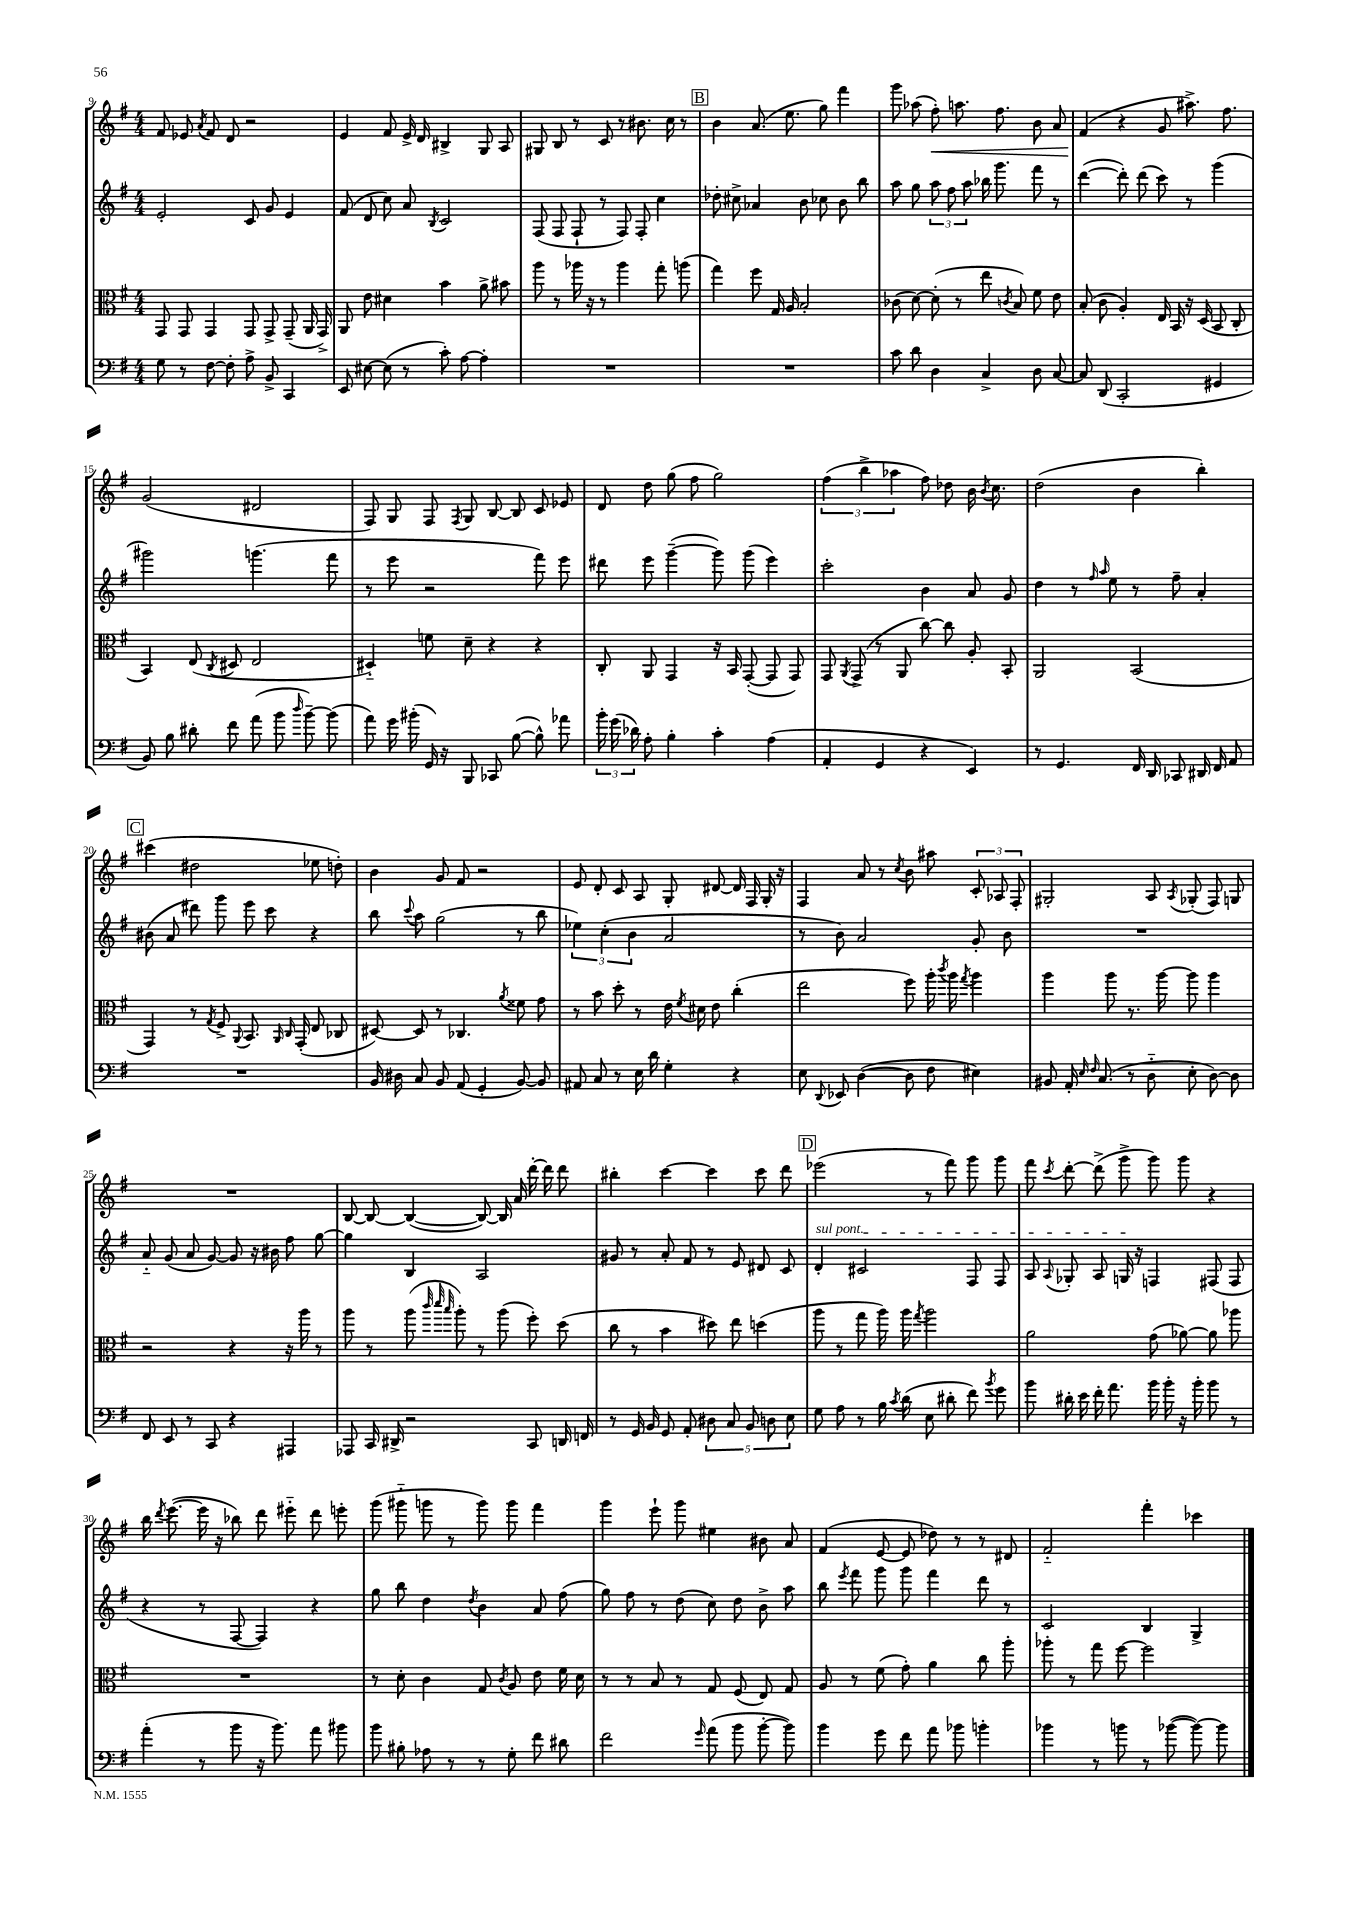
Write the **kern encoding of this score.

**kern	**kern	**kern	**kern
*staff4	*staff3	*staff2	*staff1
*clefF4	*clefC3	*clefG2	*clefG2
*k[f#]	*k[f#]	*k[f#]	*k[f#]
*M4/4	*M4/4	*M4/4	*M4/4
8G	8GG	2e'	8f#
8r	8GG	.	8e-
.	.	.	8qa
[8F#	4GG	.	8f#
8F#']	.	.	8d
8A^	8GG	8c	2r
8BB^	8GG^	8g	.
4CC	(8GG~	4e	.
.	16AA	.	.
.	16GG^)	.	.
=	=	=	=
8EE	8AA	(8f#	4e
[8E#	8e	8d	.
(8E#]	4d#	8cc)	8f#
8r	.	8a	16e^
.	.	.	16d
.	.	8qB	.
8c')	4b	2c	4B#^
[8A	.	.	.
4A']	8a^	.	8G
.	8b#	.	8A
=	=	=	=
1r	8aa	(8F#	8G#
.	8r	8F#	8B
.	16aa-	8F#`	8r
.	16r	.	.
.	8r	8r	8c
.	4aa-	8F#)	8r
.	.	8F#'	8.b#
.	8gg'	4cc	.
.	.	.	16cc
.	(8aa	.	8r
=	=	=	=
1r	4gg)	8dd-'	4b
.	.	8cc#^	.
.	8ff#	4a-	(8.a
.	16G	.	.
.	16A	.	8.ee
.	2B'	8b	.
.	.	8cc-	8gg)
.	.	8b	4fff#
.	.	8bb	.
=	=	=	=
8c	(8c-	8aa	8ggg
8d	[8d)	8gg	(8aa-
4D	(8d']	12aa	8ff#')
.	.	12ff#	.
.	8r	.	8.aa
.	.	12aa	.
4C^	8ee	16bb-	.
.	.	8.ggg	8.ff#
.	8qc	.	.
.	8B)	.	.
8D	8f#	8fff#	8b
[8C	8e	8r	8a
=	=	=	=
8C]	(8B'	([4ddd	(4f#
(8DD	8c	.	.
2CC'	4A')	8ddd'])	4r
.	.	(8ddd	.
.	16E	8ccc)	8g
.	16BB	.	.
.	16r	8r	8.aa#^)
.	(16D	.	.
4GG#	8BB	(4ggg	.
.	.	.	8.ff#
.	8C'	.	.
=	=	=	=
8BB)	4BB)	2ggg#)	(2g
8B	.	.	.
8d#'	(8E	.	.
.	8qC	.	.
8f#	8D#	.	.
(8a	2E	(4.ggg	2d#
8b	.	.	.
16qqdd	.	.	.
[8b~)	.	.	.
(8b]	.	8fff#	.
=	=	=	=
8a)	4D#'~)	8r	8F#)
16g	.	8eee	8G
(16b#'	.	.	.
16GG)	8f	2r	8F#
16r	.	.	.
.	.	.	8qF#
8BBB	8d~	.	8G
8CC-	4r	.	[8B
([8B	.	.	8B]
8B^^])	4r	8fff#)	8c
8a-	.	8eee	8e-
=	=	=	=
24b'	8C'	8ddd#	8d
(24g	.	.	.
24d-)	.	.	.
8A'	8AA	8eee	8dd
4B'	4GG	([4ggg~	(8gg
.	.	.	8ff#
4c'	16r	8ggg])	2gg)
.	16BB	.	.
.	([8GG'	(8ggg	.
(4A	8GG]	4eee)	.
.	8GG)	.	.
=	=	=	=
4AA'	8GG	2ccc'	(6ff#
.	8qAA	.	.
.	(8GG^	.	.
.	.	.	6bb^
4GG	8r	.	.
.	.	.	6aa-
.	8AA	.	.
4r	[8cc)	4b	8ff#)
.	8cc]	.	8dd-
4EE)	8A'	8a	16b
.	.	.	8qb
.	.	.	8.cc
.	8BB'	8g	.
=	=	=	=
8r	2AA	4dd	(2dd
4.GG	.	.	.
.	.	8r	.
.	.	16qqff#	.
.	.	16qqaa	.
.	.	8ee	.
16FF#	(2BB	8r	4b
16DD	.	.	.
8CC-	.	8ff#~	.
16DD#	.	4a'	4bb')
16FF#	.	.	.
8AA	.	.	.
=	=	=	=
1r	4GG)	(8b#	(4ccc#
.	.	8a	.
.	8r	8ddd#)	2dd#
.	8qG	.	.
.	8F#^	8ggg	.
.	8qqAA	.	.
.	8.BB	8eee	.
.	.	8ccc	.
.	16qqAA	.	.
.	16qqC	.	.
.	(16GG'	.	.
.	8E	4r	8ee-
.	8C-	.	8dd')
=	=	=	=
16BB	[8D#)	8bb	4b
16D#	.	.	.
.	.	8qqccc	.
8C	8D#]	8aa	.
8BB	8r	(2gg	8g
(8AA	4.C-	.	8f#
4GG'	.	.	2r
.	8qa	.	.
[8BB)	8f##	8r	.
8BB]	8g	8bb	.
=	=	=	=
8AA#	8r	6ee-)	8e
8C	8b	.	8d'
.	.	(6cc'	.
8r	8dd'	.	8c
.	.	6b	.
16E	8r	.	8A
16d	.	.	.
4G'	16e	2a	8G'
.	8qf#	.	.
.	16d#	.	.
.	8e	.	[8d#
4r	(4cc'	.	16d#]
.	.	.	16F#
.	.	.	16G'
.	.	.	16r
=	=	=	=
8E	2ee	8r	4F#
8qqDD	.	.	.
8EE-	.	8b)	.
([4D	.	2a	8a
.	.	.	8r
.	.	.	8qcc
8D]	8ff#)	.	8b
8F#	16aa'	.	8aa#
.	8qccc	.	.
.	16aa	.	.
.	8qgg	.	.
4E#)	4aa	8g'	12c'
.	.	.	12A-
.	.	8b	.
.	.	.	12F#'
=	=	=	=
8BB#	4aa	1r	2G#'
16AA'	.	.	.
16qqE	.	.	.
16qqF#	.	.	.
(8.C	.	.	.
.	8aa	.	.
8r	8.r	.	.
8D'~	.	.	8A
.	[16aa	.	.
.	.	.	8qA
8E'	8aa]	.	(8G-'
[8D)	4aa	.	8F#)
8D]	.	.	8G
=	=	=	=
8FF#	2r	8a'~	1r
8EE	.	(8g	.
8r	.	8a	.
8CC	.	[8g)	.
4r	4r	8g]	.
.	.	16r	.
.	.	16b#	.
4AAA#	16r	8ff#	.
.	16aa	.	.
.	8r	[8gg	.
=	=	=	=
8AAA-	8aa	4gg]	[8B
16CC	8r	.	8B_
16DD#^	.	.	.
2r	(8aa	4B	(4B_
.	32qqccc	.	.
.	32qqddd	.	.
.	32qqbb	.	.
.	8aa')	.	.
.	8r	2A	8B_)
.	(8aa	.	16B]
.	.	.	16a
8CC	8ff#')	.	[16ddd'
.	.	.	16ddd]
16DD	(8dd	.	8ddd
16FF	.	.	.
=	=	=	=
8r	8cc	8g#	4bb#'
16GG	8r	8r	.
16BB	.	.	.
8GG	4b	8a'	[4ccc
8AA'	.	8f#	.
10D#	8dd#)	8r	4ccc]
10C	.	.	.
.	8ee	8e	.
10BB	.	.	.
.	(4dd	8d#	8ccc
10D	.	.	.
.	.	8c	8ddd
10E	.	.	.
=	=	=	=
8G	8aa	4d'	(2eee-
8A	8r	.	.
8r	8gg	2c#	.
16B	16aa)	.	.
8qc	.	.	.
(16d	16aa	.	.
.	8qgg	.	.
8E	2aa	.	8r
8d#'	.	.	8fff#)
8f#)	.	8F#	8ggg
8qb	.	.	.
8g	.	8F#	8ggg
=	=	=	=
8b	2a	8A	8fff#
.	.	8qqA	8qccc
16d#'	.	8G-'	[8ddd'
16e	.	.	.
16f#'	.	8A	(8ddd^]
8.a	.	.	.
.	.	16G	8ggg^
.	.	16r	.
16b	(8g	4F	8ggg)
16b'	.	.	.
16r	[8a-)	.	8ggg
16b'	.	.	.
8b	8a-]	(8F#	4r
8r	8aa-	8F#	.
=	=	=	=
(4a'	1r	4r	16bb
.	.	.	8qddd
.	.	.	([8.eee
8r	.	8r	16eee]
.	.	.	16r
8b	.	[8F#	8bb-)
16r	.	4F#])	8ddd
8.b)	.	.	.
.	.	.	8eee#'~
8a	.	4r	8ddd
8b#	.	.	8eee'
=	=	=	=
8b	8r	8gg	(8ggg
8B#'	8d'	8bb	8ggg#'~
8A-	4c	4dd	8ggg
8r	.	.	8r
.	.	8qdd	.
8r	8G	4b	8ggg)
.	8qc	.	.
8G'	8A	.	8ggg
8f#	8e	8a	4fff#
8d#	16f#	(8ff#	.
.	16d	.	.
=	=	=	=
2f#	8r	8gg)	4ggg
.	8r	8ff#	.
.	8B	8r	8eee`
.	8r	(8dd	8ggg
16qqg	.	.	.
(8a	8G	8cc)	4ee#
8b	(8F#	8dd	.
[8b'	8E)	8b^	8b#
8b])	8G	8aa	8a
=	=	=	=
4b	8A	8bb	(4f#
.	.	8qeee	.
.	8r	8fff#	.
8g	(8f#	8ggg	[8e
8f#	8g')	8ggg	8e]
8a	4a	4fff#	8dd-)
8b-	.	.	8r
4b'	8cc	8ddd	8r
.	8aa'	8r	8d#
=	=	=	=
4b-	8aa-'	2c	2f#'~
.	8r	.	.
8r	8gg	.	.
8b	[8ff#	.	.
8r	2ff#]	4B	4fff#'
([8b-	.	.	.
8b-_)	.	4G^	4ccc-
8b-]	.	.	.
==	==	==	==
*-	*-	*-	*-
